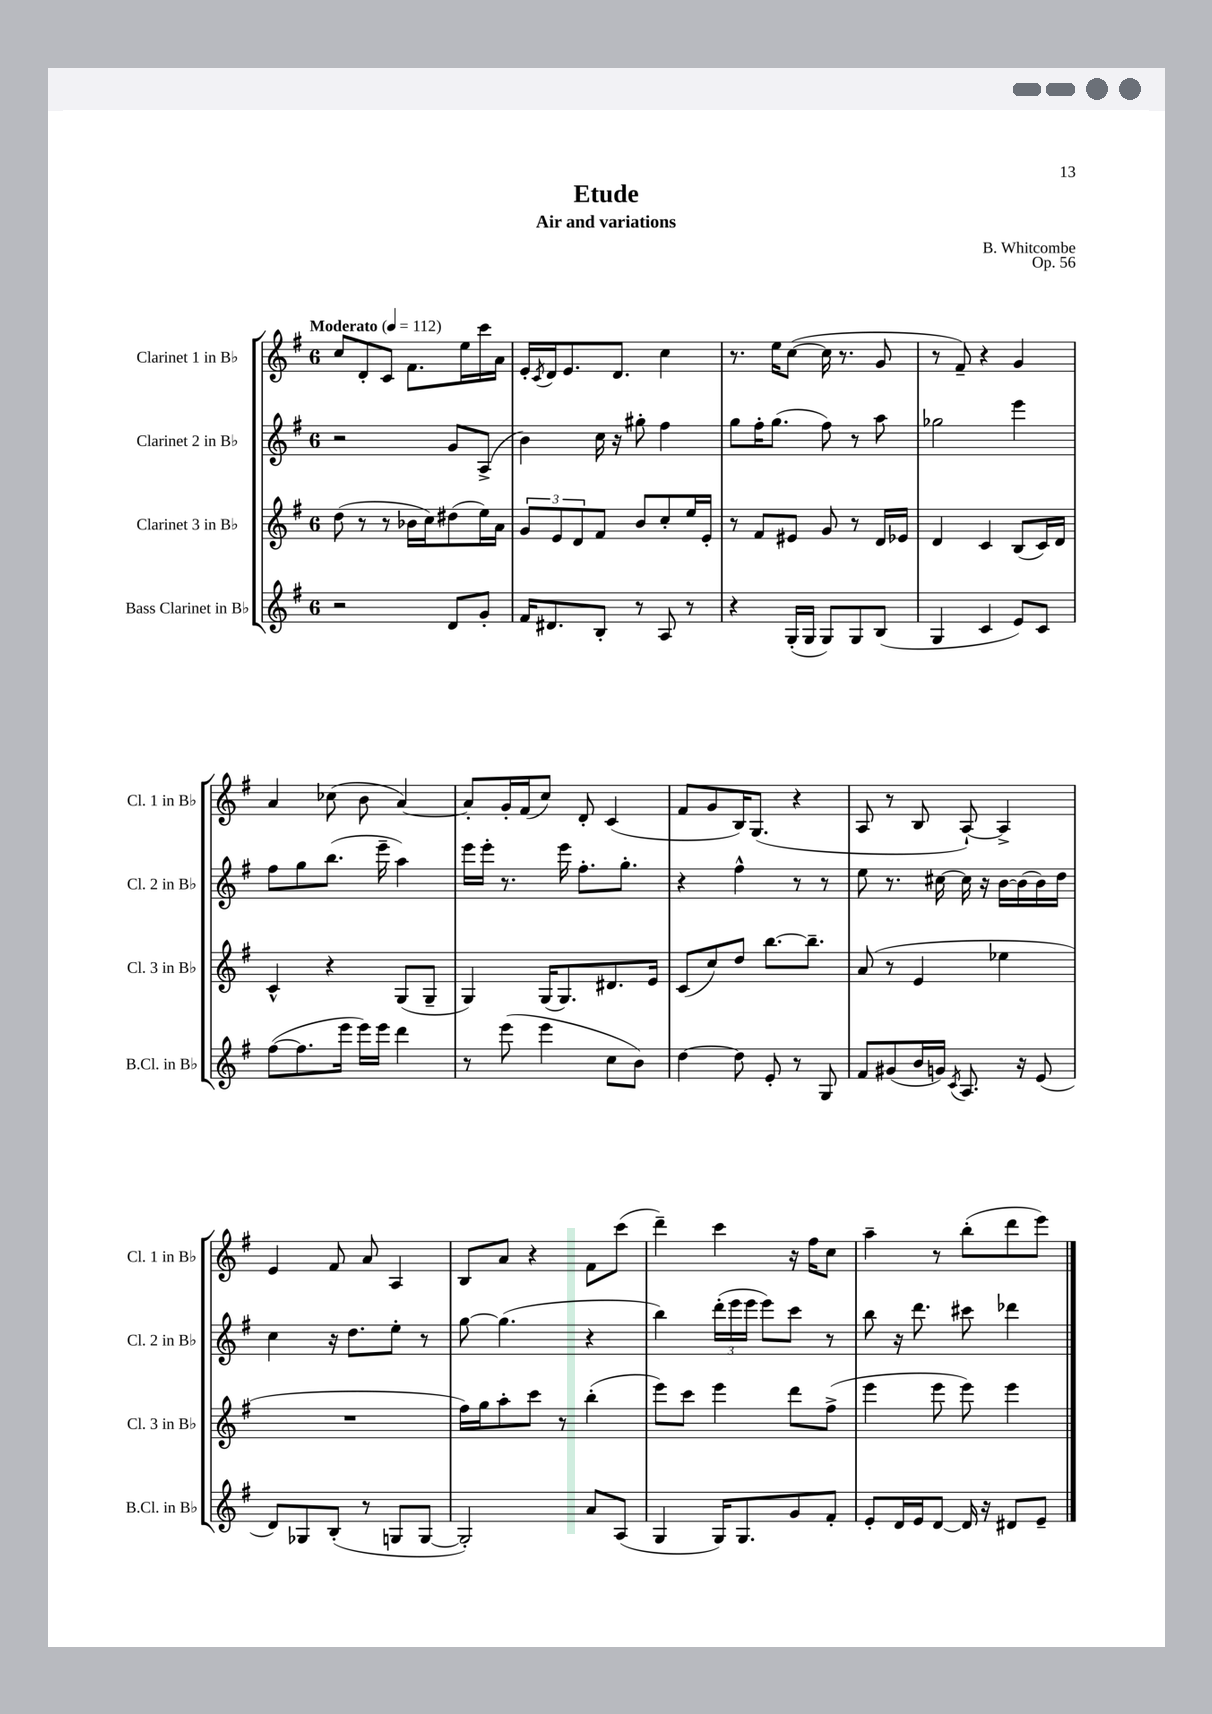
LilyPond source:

\header { title = "Etude" composer = "B. Whitcombe" subtitle = "Air and variations" opus = "Op. 56" }
<<
\new StaffGroup <<
\new Staff = "s0" \with { instrumentName = "Clarinet 1 in Bb" shortInstrumentName = "Cl. 1 in Bb" } {
    \clef treble \key g \major \once \override Staff.TimeSignature.style = #'single-digit \time 6/8 \tempo "Moderato" 4 = 112
    c''8 d'8-. c'8 fis'8. e''16 c'''16 a'16 |
    e'16-. \acciaccatura { c'8 } d'16 e'8. d'8. c''4 |
    r8. e''16 c''8~( c''16 r8. g'8 |
    r8 fis'8--) r4 g'4 |
    a'4 ces''8( b'8 a'4~) |
    a'8-. g'16-. fis'16( c''8) d'8-. c'4( |
    fis'8 g'8 b16) g8.( r4 |
    a8 r8 b8 a8~-!) a4-> |
    e'4 fis'8 a'8 a4 |
    b8 a'8 r4 fis'8 c'''8( |
    d'''4--) c'''4 r16 fis''16 c''8 |
    a''4-- r8 b''8-.( d'''8 e'''8) \bar "|." |
}
\new Staff = "s1" \with { instrumentName = "Clarinet 2 in Bb" shortInstrumentName = "Cl. 2 in Bb" } {
    \clef treble \key g \major \once \override Staff.TimeSignature.style = #'single-digit \time 6/8
    r2 g'8 a8->( |
    b'4) c''16 r16 gis''8-. fis''4 |
    g''8 fis''16-. g''8.( fis''8) r8 a''8 |
    ges''2 e'''4 |
    fis''8 g''8 b''8.( e'''16-- a''4) |
    e'''16 e'''16-. r8. e'''16 fis''8.-. g''8.-. |
    r4 fis''4-^ r8 r8 |
    e''8 r8. cis''16~ cis''16 r16 b'16~ b'16( b'16) d''16 |
    c''4 r16 d''8. e''8-. r8 |
    g''8~ g''4.( r4 |
    b''4) \tuplet 3/2 { d'''16-.( e'''16 e'''16 } e'''8) c'''8 r8 |
    b''8 r16 d'''8. cis'''8 des'''4 \bar "|." |
}
\new Staff = "s2" \with { instrumentName = "Clarinet 3 in Bb" shortInstrumentName = "Cl. 3 in Bb" } {
    \clef treble \key g \major \once \override Staff.TimeSignature.style = #'single-digit \time 6/8
    d''8( r8 r8 bes'16 c''16) dis''8( e''16) a'16 |
    \tuplet 3/2 { g'8 e'8 d'8 } fis'8 b'8 c''8-. e''16 e'16-. |
    r8 fis'8 eis'8 g'8 r8 d'16 ees'16 |
    d'4 c'4 b8( c'16) d'16 |
    c'4-^ r4 g8( g8-- |
    g4) g16( g8.) dis'8. e'16 |
    c'8( c''8) d''8 b''8.~ b''8.-- |
    a'8( r8 e'4 ees''4 |
    R2. |
    fis''16) g''16 a''8-. c'''8 r8 b''4-.( |
    e'''8) c'''8 e'''4 d'''8 fis''8->( |
    e'''4 e'''8 e'''8) e'''4 \bar "|." |
}
\new Staff = "s3" \with { instrumentName = "Bass Clarinet in Bb" shortInstrumentName = "B.Cl. in Bb" } {
    \clef treble \key g \major \once \override Staff.TimeSignature.style = #'single-digit \time 6/8
    r2 d'8 g'8-. |
    fis'16 dis'8. b8-. r8 a8 r8 |
    r4 g16-.( g16 g8) g8 b8( |
    g4 c'4 e'8) c'8 |
    fis''8~( fis''8. e'''16 e'''16) e'''16 d'''4 |
    r8 e'''8( e'''4 c''8 b'8) |
    d''4~ d''8 e'8-. r8 g8 |
    fis'8 gis'8( b'16 g'16) \acciaccatura { c'8 } a8. r16 e'8( |
    d'8) ges8 b8-.( r8 g8 g8~ |
    g2-.) a'8 a8( |
    g4 g16) g8. g'8 fis'8-. |
    e'8-. d'16 e'16 d'8~ d'16 r16 dis'8 e'8-- \bar "|." |
}
>>
>>
\layout { \context { \Score \remove "Bar_number_engraver" } }
